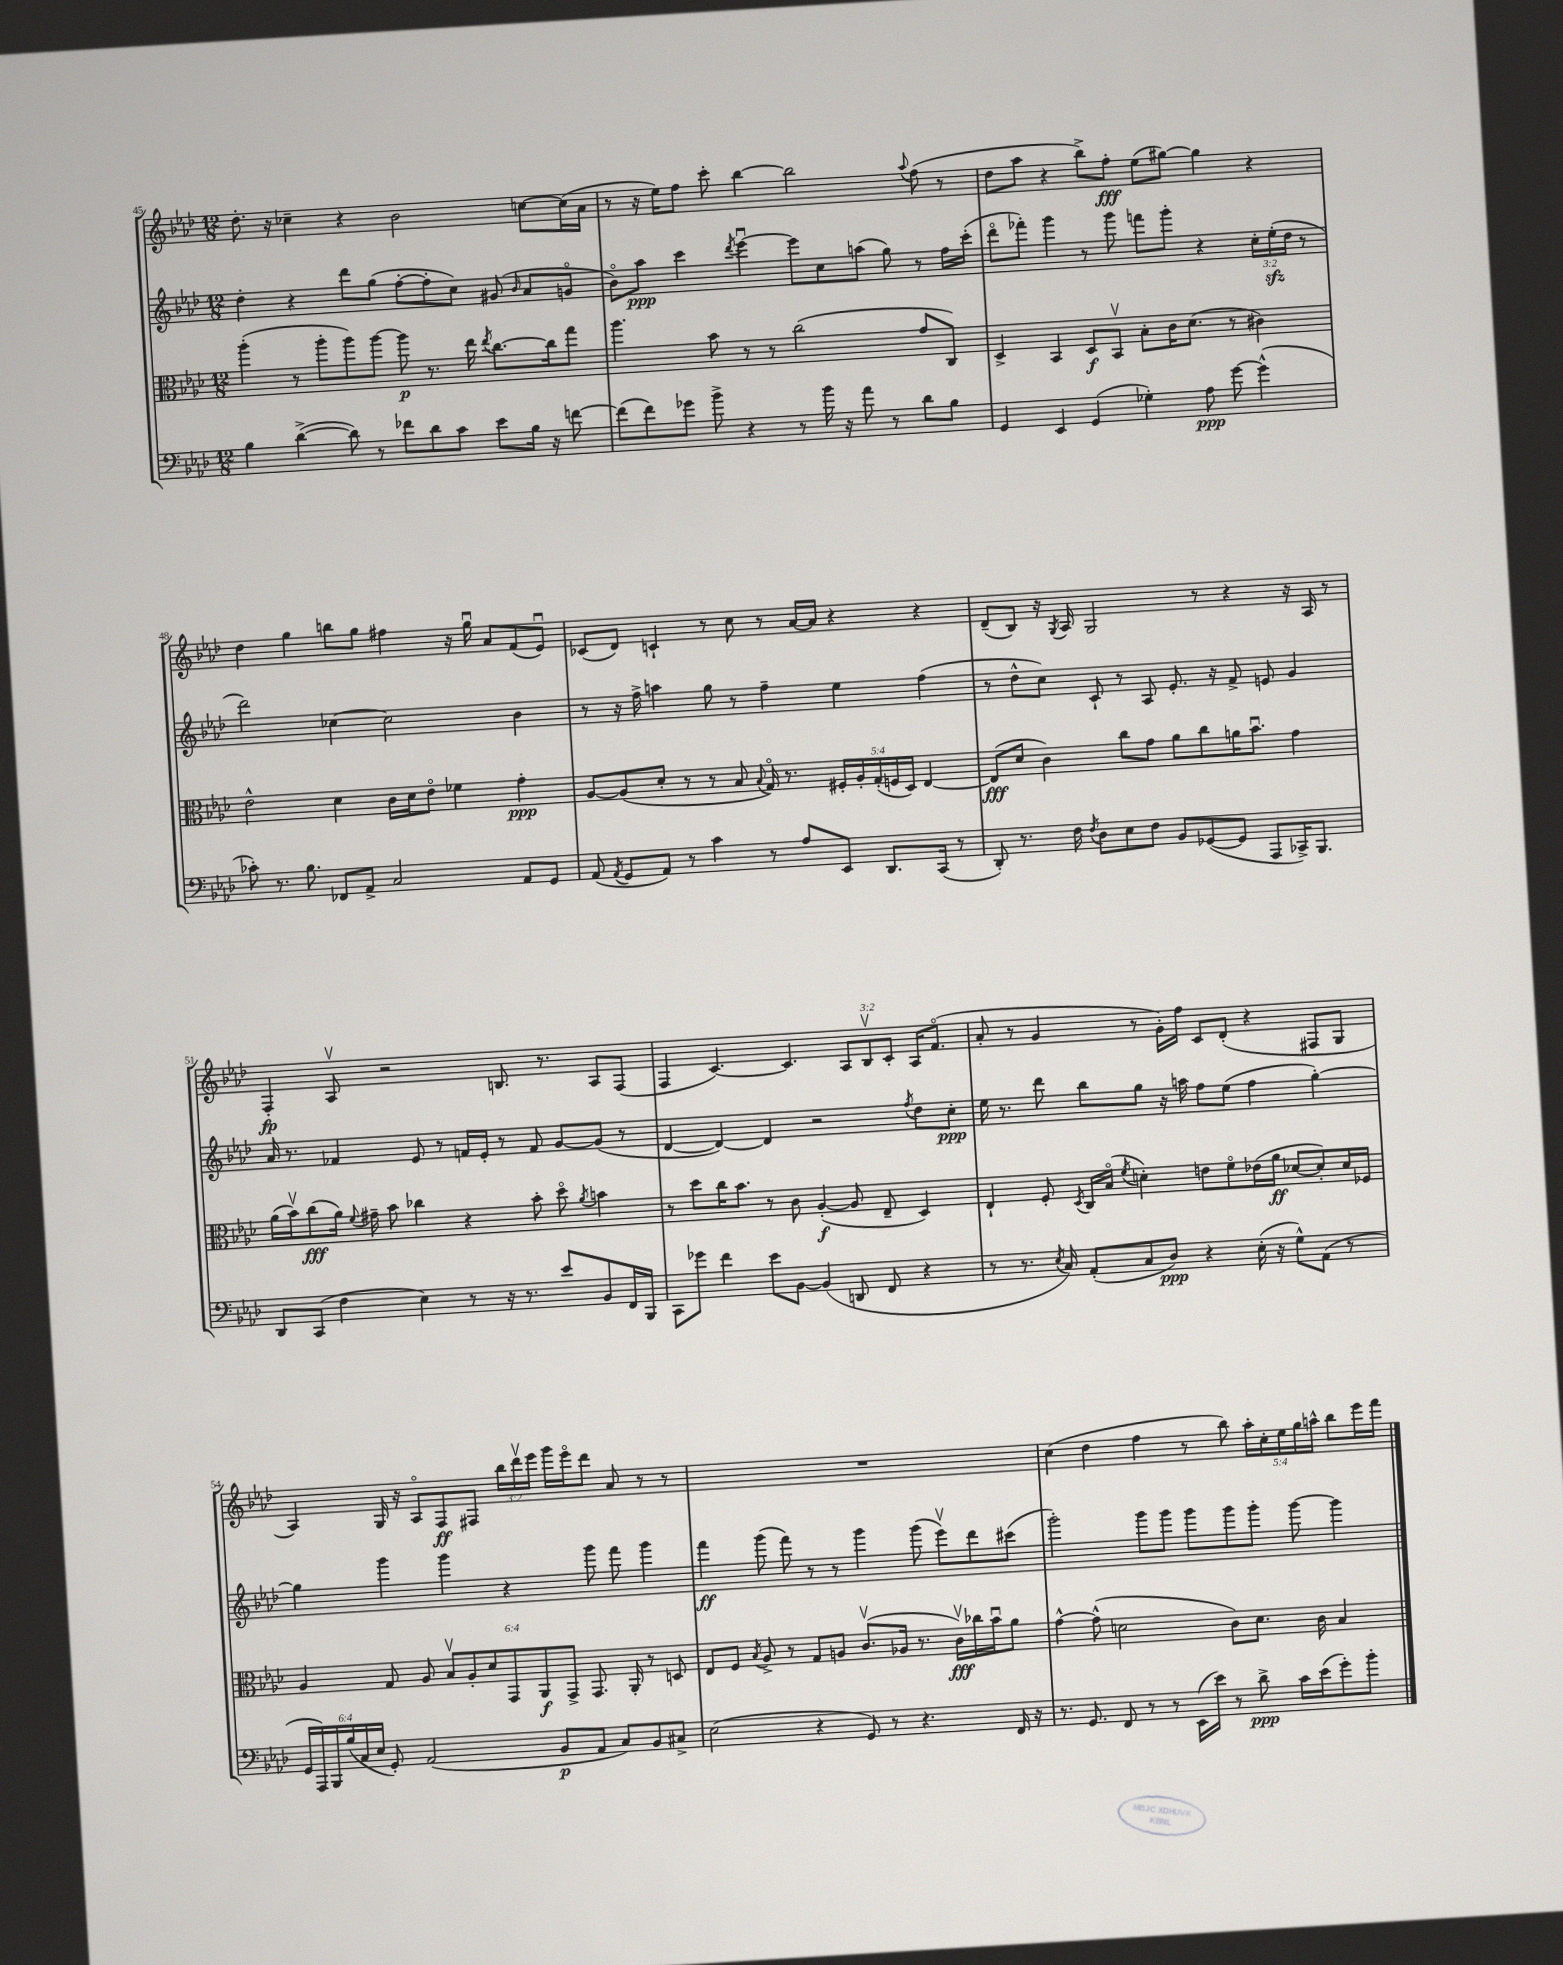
<<
\new StaffGroup <<
\new Staff = "s0" {
    \clef treble \key aes \major \numericTimeSignature \time 12/8 \override Staff.TupletNumber.text = #tuplet-number::calc-fraction-text
    \autoBeamOff des''8.-. r16 ces''4-- r4 bes'2 c''8[~ c''16( aes'16] |
    r8 r16 ees''16[) f''8] c'''8-. bes''4~ bes''2 \appoggiatura { aes''8 } f''8( r8 |
    des''8[ aes''8] r4 bes''8[->) f''8]-.\fff ees''8[( gis''8]~) gis''4 r4 |
    des''4 g''4 b''8[ g''8] fis''4 r16 g''16\downbow aes'8[ f'8( ees'8]\downbow) |
    ces'8[( des'8]) c'4-! r8 c''8 r8 aes'16[~ aes'16] r4 r4 |
    des'8[--( bes8]) r16 \acciaccatura { g8 } aes16 g2 r8 r4 r16 aes16 r8 |
    f4-.\fp aes8\upbow r2 b8. r8. aes8[ f8]( |
    f4 c'4.~) c'4. \tuplet 3/2 { aes8[ bes8\upbow c'8]-. } aes16[ f'8.]\flageolet( |
    aes'8-. r8 g'4 r8 g'16[-.) f''16] c'8[ des'8]-.( r4 fis8[ g8] |
    aes4) g16 r16 aes8[\flageolet f8\ff fis8] \tuplet 3/2 { bes''16[ des'''16\upbow ees'''16] } g'''16[ ees'''16\flageolet des'''8] aes'8 r8 r8 |
    R1. |
    c''4( des''4 f''4 r8 bes''8) \tuplet 5/4 { aes''16[-. c''16-. ees''16 g''16 a''16]-^ } bes''8[ ees'''16 f'''16] \bar "|." |
}
\new Staff = "s1" {
    \clef treble \key aes \major \numericTimeSignature \time 12/8 \override Staff.TupletNumber.text = #tuplet-number::calc-fraction-text
    \autoBeamOff des''4-. r4 des'''8[ g''8]( f''8[~-. f''8-. c''8]) gis'8( \grace { bes'16 } aes'8[ g'8]\flageolet |
    bes'8[\flageolet) aes''8]\ppp c'''4 \acciaccatura { des'''8 } ees'''4~\downbow ees'''8[ c''8 a''8]( g''8) r8 f''16[ c'''16]-.( |
    des'''8[\flageolet fes'''8]-.) g'''4 r8 g'''8 f'''8[ g'''8]-. r4 \tuplet 3/2 { c''16[-. ees''16-.\sfz( des''16] } r8 |
    des'''2) ces''4~ ces''2 bes'4 |
    r8 r16 f''16-> a''4 g''8 r8 f''4-- ees''4 f''4( |
    r8 des''8[-^ c''8]) c'8-! r8 aes8 ees'8.-. r16 f'8-> e'8 g'4 |
    aes'16 r8. fes'4 ees'8 r8 f'16[ ees'16]-. r8 f'8 g'8[~ g'8]( r8 |
    des'4~ des'4~) des'4 r2 \acciaccatura { f''8 } des''8[ c''8]-.\ppp |
    ees''16 r8. des'''8 bes''8[ g''8] r16 a''16 f''8[ ees''8]( f''4 g''4~-.) |
    g''4 g'''4 g'''4 r4 g'''8 f'''8 g'''4 |
    f'''4\ff g'''8( f'''8) r8 r8 g'''4 g'''8( ees'''8[\upbow) des'''8 cis'''8]( |
    g'''2-.) g'''8[ g'''8] g'''8[ g'''8 g'''8]-. g'''8~ g'''4 \bar "|." |
}
\new Staff = "s2" {
    \clef alto \key aes \major \numericTimeSignature \time 12/8 \override Staff.TupletNumber.text = #tuplet-number::calc-fraction-text
    \autoBeamOff aes''4-.( r8 aes''8[-. aes''8) aes''8]~ aes''8\p r8. ees''16 \acciaccatura { ees''8 } c''8.[~ c''16 g''8] |
    aes''4. bes'8 r8 r8 c''2( g'8[ c8]) |
    des4-> bes,4 des8[\f bes,8]\upbow bes8[-. c'16 des'8.]( r8 cis'4) |
    ees'2-^ des'4 c'16[ des'16 ees'8]\flageolet fes'4 g'4-.\ppp |
    aes8[~ aes8( des'8]-. r8 r8 bes8 \appoggiatura { bes8 } g16\flageolet) r8. \tuplet 5/4 { fis16[-. aes16-. g16-.( f16 des16]) } ees4~ |
    ees8[\fff( des'8] c'4) c''8[ g'8] aes'8[ c''8 a'16 bes'8.]\downbow g'4 |
    aes'16[( bes'16\upbow) c''8\fff( aes'16]) \appoggiatura { f'8 } gis'16-- bes'8 ces''4 r4 bes'8-. des''8\flageolet \acciaccatura { aes'8 } b'4 |
    r8 des''8[ c''16 bes'8.] r8 c'8 aes4~-.\f( aes8 ees8-- des4) |
    ees4-! f8-. \acciaccatura { des8 } c16[ bes16]\flageolet( \acciaccatura { f'8 } d'4-.) e'8[ f'8\flageolet ees'16( aes'16]\ff des'8[~ des'8-.) des'16 fes16] |
    aes4 g8 aes8 \tuplet 6/4 { bes8[\upbow aes8-. des'8 g,8 aes,8\f g,8]-> } g,8. aes,16-. r8 d8 |
    ees8[ f8] \acciaccatura { bes8 } aes8-> r8 g8[ a8] c'8.[\upbow( aes16] r8. c'16[\upbow\fff) ces''16 bes'16\downbow aes'8] |
    g'4~-^ g'8-^( d'2 c'8[) d'8.] c'16 bes4 \bar "|." |
}
\new Staff = "s3" {
    \clef bass \key aes \major \numericTimeSignature \time 12/8 \override Staff.TupletNumber.text = #tuplet-number::calc-fraction-text
    \autoBeamOff bes4 des'4~->( des'8) r8 fes'8[ des'8 c'8] ees'8[ bes16] r16 f'8~ |
    f'8[( f'8) ges'8] bes'8-> r4 r8 bes'16 r16 aes'8 r8 des'8[ bes8] |
    g,4 ees,4 g,4( ges4-.) aes8\ppp g'8~ g'4-^( |
    ces'8-.) r8. bes8. fes,8[ aes,8]-> c2 aes,8[ g,8] |
    aes,8( \acciaccatura { aes,8 } g,8[ aes,8]) r8 c'4 r8 aes8[ ees,8] des,8.[ c,16]( r8 |
    des,8-.) r8. f16 \acciaccatura { f8 } des8[ ees8 f8] bes,8[ ges,8~( ges,8] aes,,8[ ces,16->) bes,,8.] |
    des,8[ c,8]( f4 ees4) r8 r16 r8. ees'8[ bes,8 f,16 bes,,16] |
    c,8[ ges'8] f'4 ees'8[ bes,8]~ bes,4( d,8 f,8 r4 |
    r8 r8. \acciaccatura { ees8 } c16) aes,8[-.( c8 des8]\ppp) r4 ees16-.( r16 g8[-^) aes,8]( r8 |
    \tuplet 6/4 { g,16[ aes,,16) bes,,16 bes16( c16 ees16] } g,8-.) aes,2( bes,8[\p aes,8] c8[) bes,8 cis8]-> |
    ees2( r4 g,8) r8 r4. f,16 r16 |
    r8. g,8. f,8 r8 r8 ees,16[( ees'16]) r8 des'8->\ppp c'16[ ees'16( g'8-.) bes'8]-. \bar "|." |
}
>>
>>
\layout { \context { \Score currentBarNumber = #45 } }
